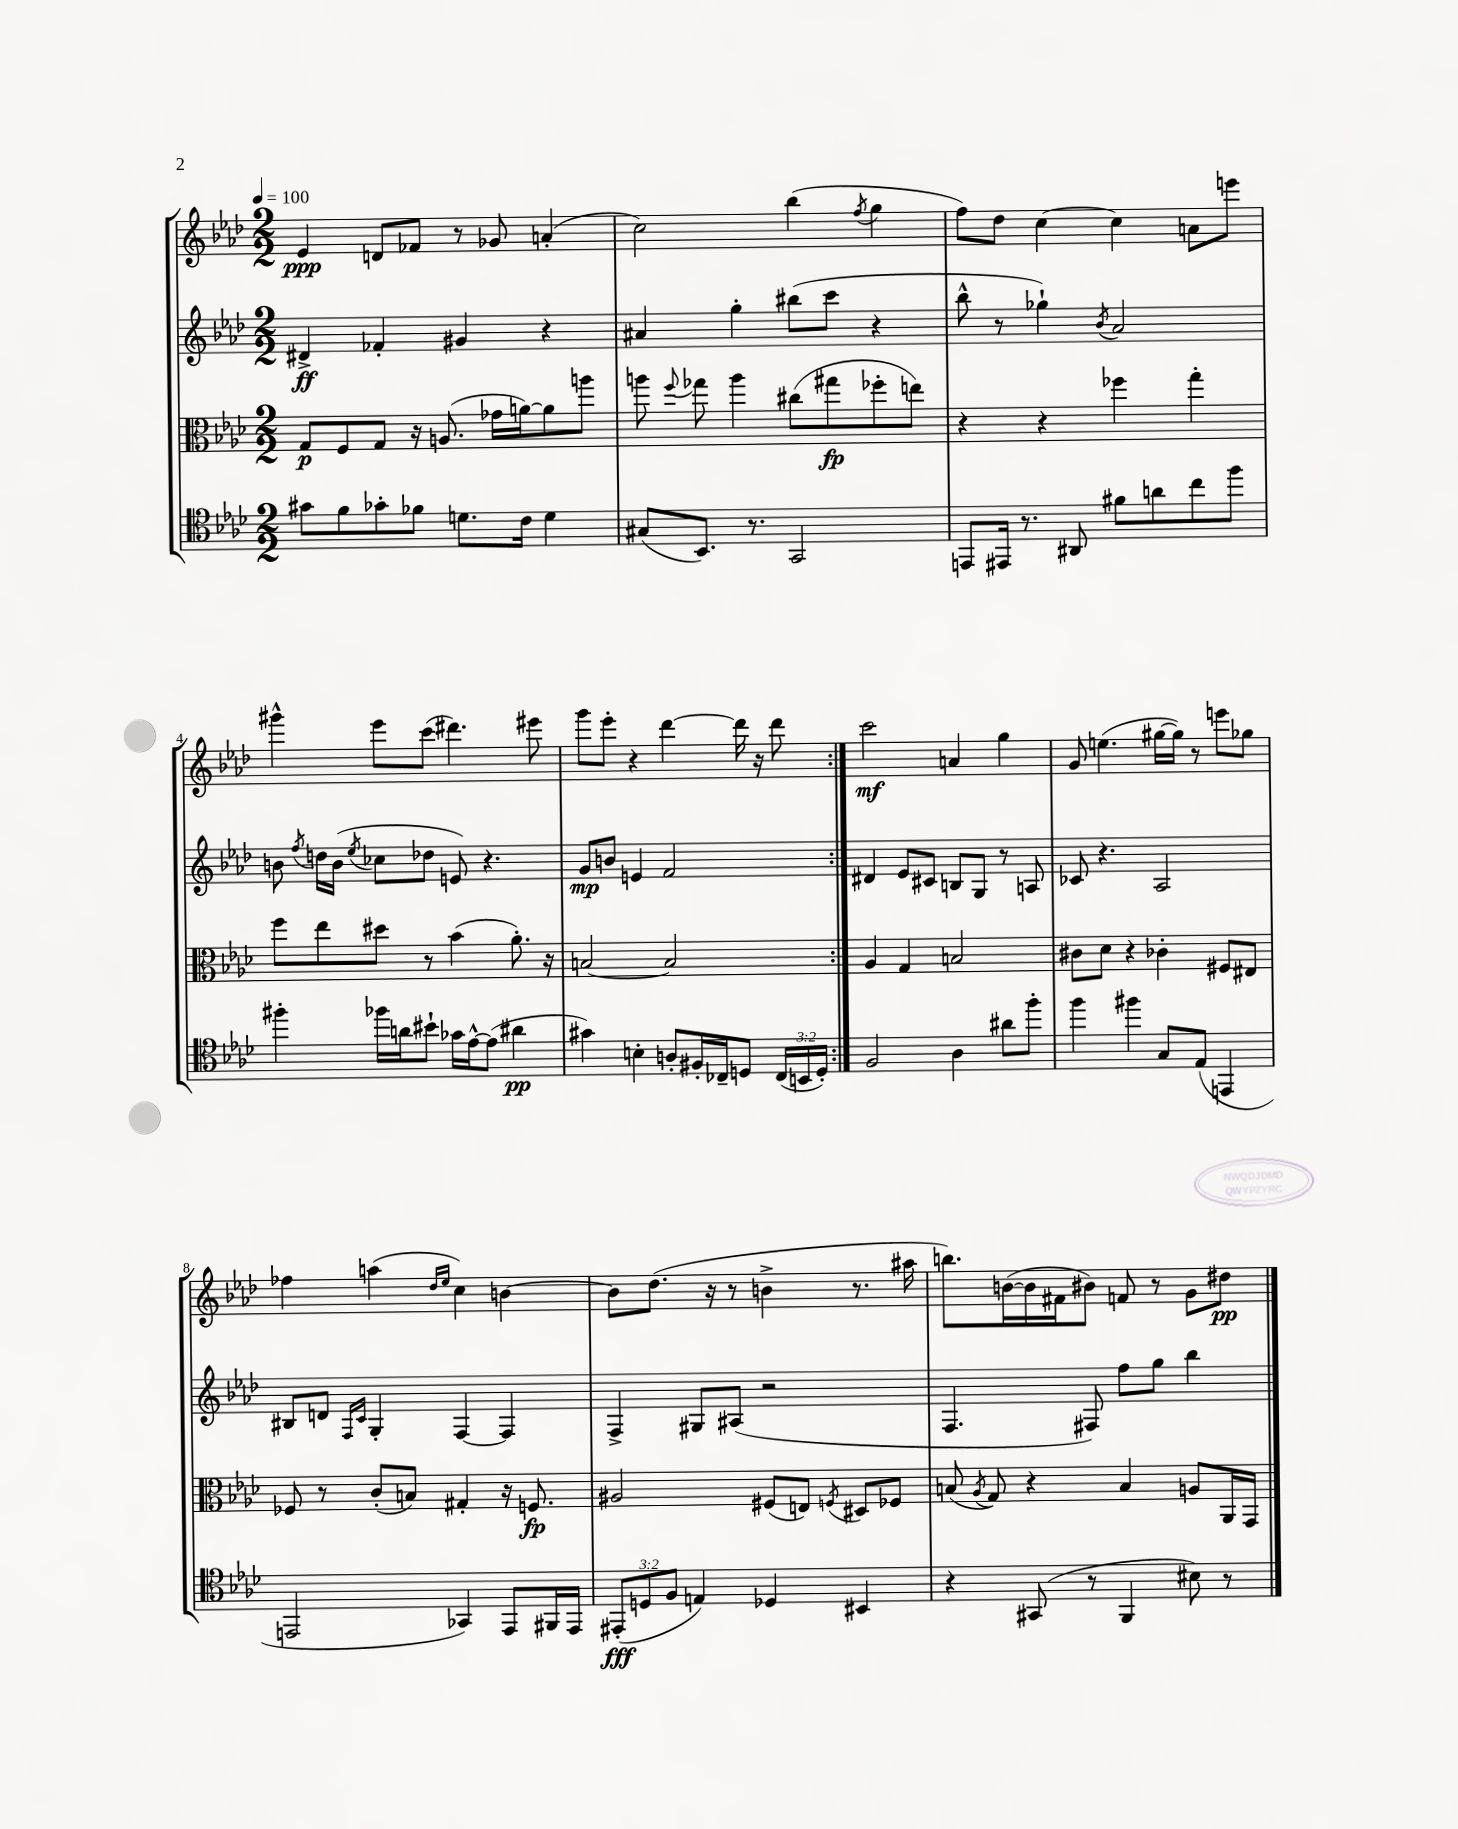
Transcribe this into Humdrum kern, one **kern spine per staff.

**kern	**kern	**kern	**kern
*staff4	*staff3	*staff2	*staff1
*clefC4	*clefC3	*clefG2	*clefG2
*k[b-e-a-d-]	*k[b-e-a-d-]	*k[b-e-a-d-]	*k[b-e-a-d-]
*M2/2	*M2/2	*M2/2	*M2/2
*MM100	*MM100	*MM100	*MM100
8g#\L	8G/L	4d#^/	4e-/
8f\	8F/	.	.
8g-'\	8G/J	4f-'/	8d/L
8f-\J	16r	.	8f-/J
.	(8.A/	.	.
8.d\L	.	4g#/	8r
.	16g-\LL	.	8g-/
16c\Jk	[16a\J)	.	.
4d\	8a\]	4r	(4a'/
.	8aa\J	.	.
=	=	=	=
(8G#/L	8aa\	4a#/	2cc\)
.	8qqff/	.	.
8.BB-/J)	8gg-\	.	.
.	4aa\	4gg'\	.
8.r	.	.	.
2GG/	(8cc#\L	(8bb#\L	(4bb-\
.	8gg#\	8ccc\J	.
.	.	.	8qff/
.	8ff-'\	4r	4gg\
.	8ee\J)	.	.
=	=	=	=
8EE/L	4r	8bb-^^\	8ff\L)
16EE#/Jk	.	8r	8dd-\J
8.r	.	.	.
.	4r	4gg-`\)	[4cc\
8AA#/	.	.	.
.	.	8qb-/	.
8f#\L	4ff-\	2a-/	4cc\]
8a\	.	.	.
8cc\	4gg'\	.	8a\L
8ff\J	.	.	8eee\J
=	=	=	=
4ff#'\	8ff\L	8b\	4ggg#^^\
.	.	8qff/	.
.	8ee-\	16dd\LL	.
.	.	(16b\JJ	.
.	.	8qee-/	.
16ff-\LL	8dd#\J	8cc-\L	8eee-\L
16a\J	.	.	.
8b#`\J	8r	8dd-\J	(8ccc\J
16g-\LL	(4b-\	8e/)	4.ddd#\)
[16e-^^\J	.	.	.
(8e-\]J	.	4.r	.
4a#\	8.a-'\)	.	.
.	.	.	8eee#\
.	16r	.	.
=	=	=	=
4g#\)	[2B/	8g/L	8ggg\L
.	.	8b/J	8eee-'\J
4B'\	.	4e/	4r
8A'/L	2B/]	2f/	[4ddd-\
16F#'/L	.	.	.
16C-~/J	.	.	.
8D/J	.	.	16ddd-\]
.	.	.	16r
(24C-/LL	.	.	8ddd-\
24BB/	.	.	.
24D'/JJ)	.	.	.
=:|!	=:|!	=:|!	=:|!
2F/	4A-/	4d#/	2ccc\
.	4G/	8e-/L	.
.	.	8c#/J	.
4A-\	2B/	8B/L	4a/
.	.	8G/J	.
8a#\L	.	8r	4gg\
8ff'\J	.	8A/	.
=	=	=	=
4ff\	8c#\L	8c-/	8g/
.	8d-\J	4.r	(4.ee\
4ff#\	4r	.	.
8G/L	4c-'\	2A-/	[16gg#\LL
.	.	.	16gg#\]JJ)
(8E-/J	.	.	8r
4EE/	8F#/L	.	8eee\L
.	8E#/J	.	8gg-\J
=	=	=	=
2EE/	8F-/	8B#/L	4ff-\
.	8r	8d/J	.
.	.	16qqF/LL	.
.	.	16qqc/JJ	.
.	(8c'/L	4G'/	(4aa\
.	8B/J)	.	.
.	.	.	16qqdd-/LL
.	.	.	16qqee-/JJ
4GG-/)	4G#'/	[4F/	4cc\)
8EE/L	16r	4F/]	[4b\
.	8.F/	.	.
16FF#/L	.	.	.
16EE/JJ	.	.	.
=	=	=	=
(12EE#'/L	2A#/	4F^/	8b\]L
12D/	.	.	.
.	.	.	(8.dd-\J
12F/J	.	.	.
4E/)	.	8G#/L	.
.	.	.	16r
.	.	(8A#/J	8r
4D-/	(8F#/L	2r	4b^\
.	8E/J)	.	.
.	8qF/	.	.
4BB#/	8D#/L	.	8.r
.	8F-/J	.	.
.	.	.	16aa#\
=	=	=	=
4r	(8B/	4.F/	8.bb\L)
.	8qA-/	.	.
.	8G/)	.	.
.	.	.	([16b\L
(8GG#/	4r	.	16b\]
.	.	.	16f#\J
8r	.	8F#/)	8b#\J)
4FF/	4B/	8ff\L	8f/
.	.	8gg\J	8r
8B#\)	8A/L	4bb-\	8g\L
8r	16AA-/L	.	8dd#\J
.	16GG/JJ	.	.
==	==	==	==
*-	*-	*-	*-
